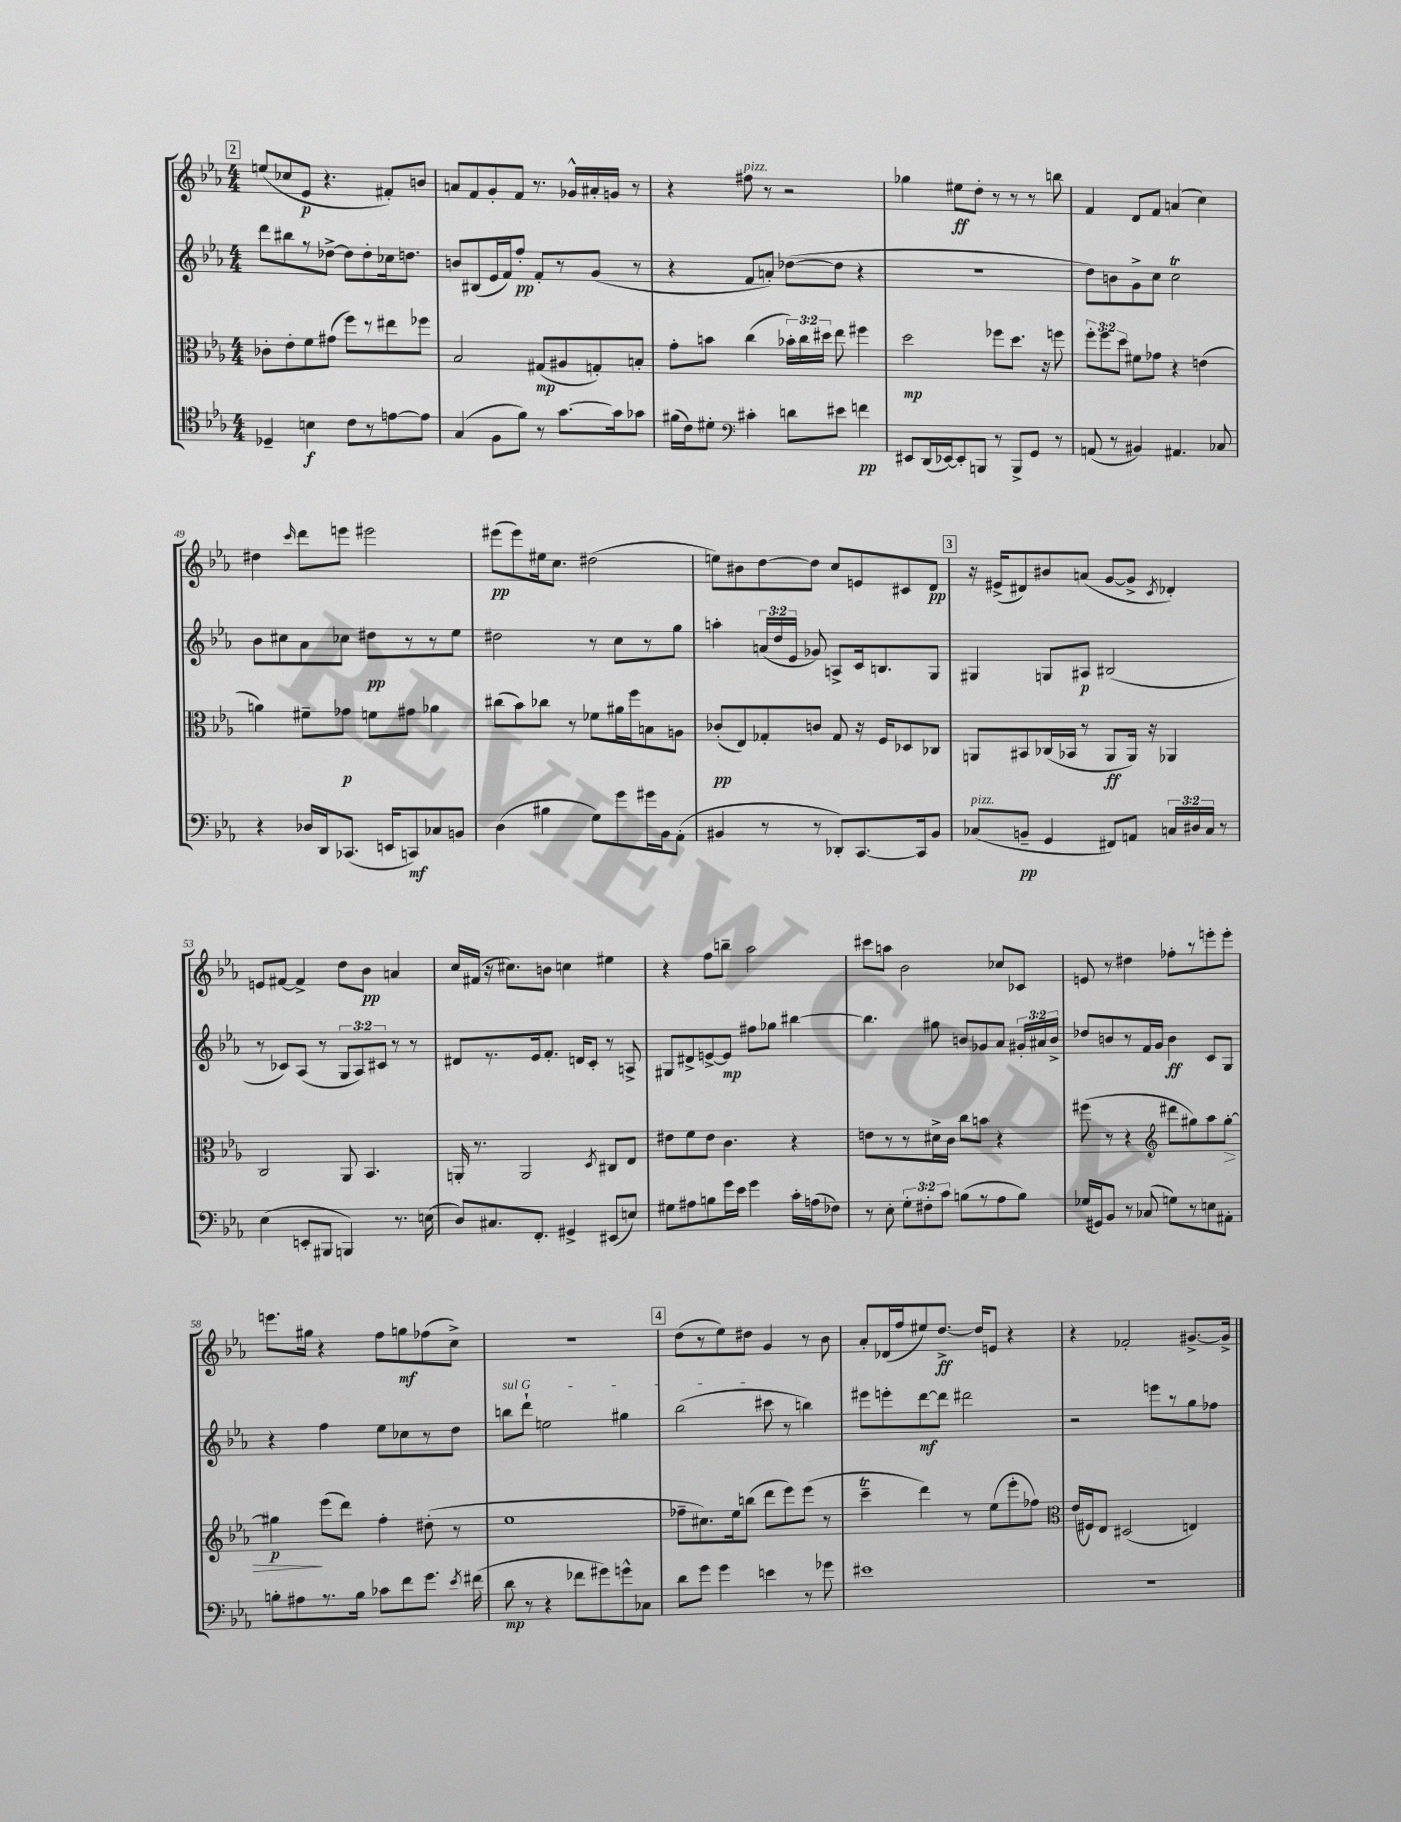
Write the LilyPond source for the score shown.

<<
\new StaffGroup <<
\new Staff = "s0" {
    \clef treble \key ees \major \numericTimeSignature \time 4/4
    \autoBeamOff \mark \markup { \box "2" } e''8[( ces''8 ees'8]\p r4. fis'8[-.) b'8] |
    a'8[ f'8 g'8-. f'8] r8. ges'16[-^ ais'16-. g'16] r8 |
    r4 fis''8^\markup { \italic "pizz." } r8 r2 |
    ges''4 eis''8[\ff d''8]-. r8 r8 r8 b''8 |
    f'4 d'8[ f'8] a'4( c''4) |
    dis''4 \grace { c'''16 } d'''8[ e'''8] eis'''2 |
    eis'''8[\pp( eis'''8) eis''16 c''8.] dis''2( |
    e''8[) bis'8 d''8~ d''8] c''8[ e'8 cis'8 d'8]\pp |
    \mark \markup { \box "3" } r16 eis'16[->( dis'8) bis'8 a'8]( g'8[~ g'8]-> \acciaccatura { c'8 } des'4-.) |
    e'8[ fis'8]~ fis'4-> d''8[ bes'8]\pp a'4 |
    c''16[ fis'16]( r16 cis''8.[) b'8] c''4 eis''4 |
    r4 f''8[ b''8]-- aes''2 |
    cis'''8[ a''8] bes'2 ces''8[ ces'8] |
    e'8 r8 dis''4 fes''8[-. r8 e'''8-. e'''8]-. |
    e'''8.[ gis''16] r4 f''8[ g''8\mf fes''8( c''8]->) |
    R1 |
    \mark \markup { \box "4" } d''8[( r8 ees''8) dis''8] g'4 r8 bes'8 |
    aes'8[-. des'16( f''16 eis''8) d''8.]~->\ff d''16[ e'8] r4 |
    r4 fes'2-. gis'8.[~-> gis'16]-> \bar "|." |
}
\new Staff = "s1" {
    \clef treble \key ees \major \numericTimeSignature \time 4/4 \override Staff.TupletNumber.text = #tuplet-number::calc-fraction-text
    \autoBeamOff \mark \markup { \box "2" } d'''8[ bis''8 r8 des''8]~-> des''8[ des''8-. ces''16 d''8.] |
    b'8[ bis8( ees'16 f'16) f''8]-.\pp f'8[-. r8 g'8]( r8 |
    r4 f'8[ a'8]-.) des''8[~( des''8] r4 |
    R1 |
    d''8[) b'8 g'8-> c''8] c''2\trill |
    bes'8[ cis''8 aes'8 ces''8] dis''8[\pp r8 r8 ees''8] |
    dis''2 r8 c''8[ r8 g''8] |
    a''4-. \tuplet 3/2 { a'16[( d''16 ees'16] } ges'8) a8[-> c'16 b8. g8] |
    \mark \markup { \box "3" } gis4 g8[ ais8]\p bis2( |
    r8 ces'8[) aes8]( r8 \tuplet 3/2 { g8[ aes8) cis'8] } r8 r8 |
    dis'8[ r8. ees'16 f'8.]-. d'16[ c'8]-. r8 a8-> |
    gis8[ dis'8-> e'8~-> e'8]\mp fis''8[ ges''8] bis''4~ |
    bis''4. gis''8 b'8[ ges'8 aes'8] \tuplet 3/2 { gis'16[-. ais'16 b'16]-> } |
    des''8[ b'8 r8 f'16 g'16] b'4\ff c'8[ g8] |
    r4 f''4 ees''8[ ces''8 r8 d''8] |
    \once \override TextSpanner.bound-details.left.text = \markup { \italic "sul G" } b''8[\startTextSpan d'''8]-! e''2 gis''4 |
    \mark \markup { \box "4" } bes''2( cis'''8\stopTextSpan r8 b''4) |
    eis'''8[ e'''8-. d'''8~\mf d'''8] dis'''2 |
    r2 e'''8[ r8 g''8 fes''8] \bar "|." |
}
\new Staff = "s2" {
    \clef alto \key ees \major \numericTimeSignature \time 4/4 \override Staff.TupletNumber.text = #tuplet-number::calc-fraction-text
    \autoBeamOff \mark \markup { \box "2" } ces'8[-. ees'8-. f'8 gis'8]( f''8[) r8 eis''8 fes''8] |
    bes2 gis8[\mp( ais8 g8-.) b8]-. |
    g'8[-. b'8] c''4( \tuplet 3/2 { bes'16[-.) c''16 dis''16] } ees''8 fis''4 |
    d''2\mp fes''8[ d''8.] r16 f''8 |
    \tuplet 3/2 { f''8[-. f''8 d''8] } fis'8[ ges'8] r4 e'4( |
    a'4) fis'8[-- ges'8]\p f'8[ gis'8] aes'4 |
    cis''8[( bes'8) ces''8] r8 fes'8[ ais'16 f''16 b8 a8] |
    ces'8[-.\pp( ees8) ges8-. c'8] ges8 r16 f16[ des8 ces8] |
    \mark \markup { \box "3" } a,8[ bis,8 ces16( bes,16] r8 a,8[\ff a,16]) r16 aes,4 |
    c2 aes,8 bes,4. |
    a,16-. r8. a,2 \acciaccatura { d8 } cis8[ ees8] |
    eis'8[ f'8 eis'8] c'4. r4 |
    e'8[ r8 r8 dis'16-> c'16] c''8[ b'8] r4 |
    fis''8( r8 r4 \clef treble dis'''8[ gis''8) aes''8 gis''8]~-.\> |
    gis''4\p\! ees'''8[( d'''8]) f''4-. dis''8-.( r8 |
    ees''1 |
    \mark \markup { \box "4" } fes''8[-- cis''8.) ees''16 b''8]( d'''8[ ees'''8) ees'''8]( r8 |
    c'''4--\trill d'''4) r8 ees''8[( ees'''8-. fes''8]) |
    \clef alto ees'16[( fis16) ees8] dis2( e4) \bar "|." |
}
\new Staff = "s3" {
    \clef tenor \key ees \major \numericTimeSignature \time 4/4 \override Staff.TupletNumber.text = #tuplet-number::calc-fraction-text
    \autoBeamOff \mark \markup { \box "2" } des4-- b4\f c'8[ r8 e'8~ e'8] |
    g4( f8[ f'8]) r8 g'8.[~ g'16 ges'8] |
    fis'16[( c'16) dis'8]-. \clef bass cis'4-. d'8[ eis'8] f'4\pp |
    eis,8[ d,16( ees,16~) ees,8-. b,,8] r8 b,,8[-> g,8] r8 |
    a,8( r8 bis,4) ais,4. ces8 |
    r4 des16[ d,16 ces,8.]( e,16[ c,8\mf) ces8 b,8] |
    d4( bis4 g8[) g'8 gis'16 bes,16 aes,8]-.( |
    bis,4 r8 r8 des,8[-.) c,8.~ c,16 bis,8] |
    \mark \markup { \box "3" } ces8[^\markup { \italic "pizz." }( b,8]--\pp g,4 fis,8[) a,8] \tuplet 3/2 { c16[ dis16 c16] } r8 |
    ees4( e,8[-. bis,,8] b,,4) r8. e16( |
    d8[) cis8. f,8.]-. gis,4-> eis,8[( e8]) |
    gis8[ ais8 b8 g'16 ees'16] g'4 c'16[-. a16( fes8]) |
    r8 ees8-. \tuplet 3/2 { g8[-. fis8-. c'8] } b8[( r8 aes8 b8]) |
    ges16[( gis,16) bes,8] r8 ces8( g8[) r8 e8 ais,8]-. |
    b8[-. ais8 r8. b16] ces'8[ f'8 g'8.] \acciaccatura { ees'8 } fis'16( |
    d'8\mp r8 r4 fes'8[ gis'8) g'8-^ ces8] |
    \mark \markup { \box "4" } d'8[ g'8] g'4 e'4 r8 ges'8 |
    eis'1 |
    R1 \bar "|." |
}
>>
>>
\layout { \context { \Score currentBarNumber = #44 } }
